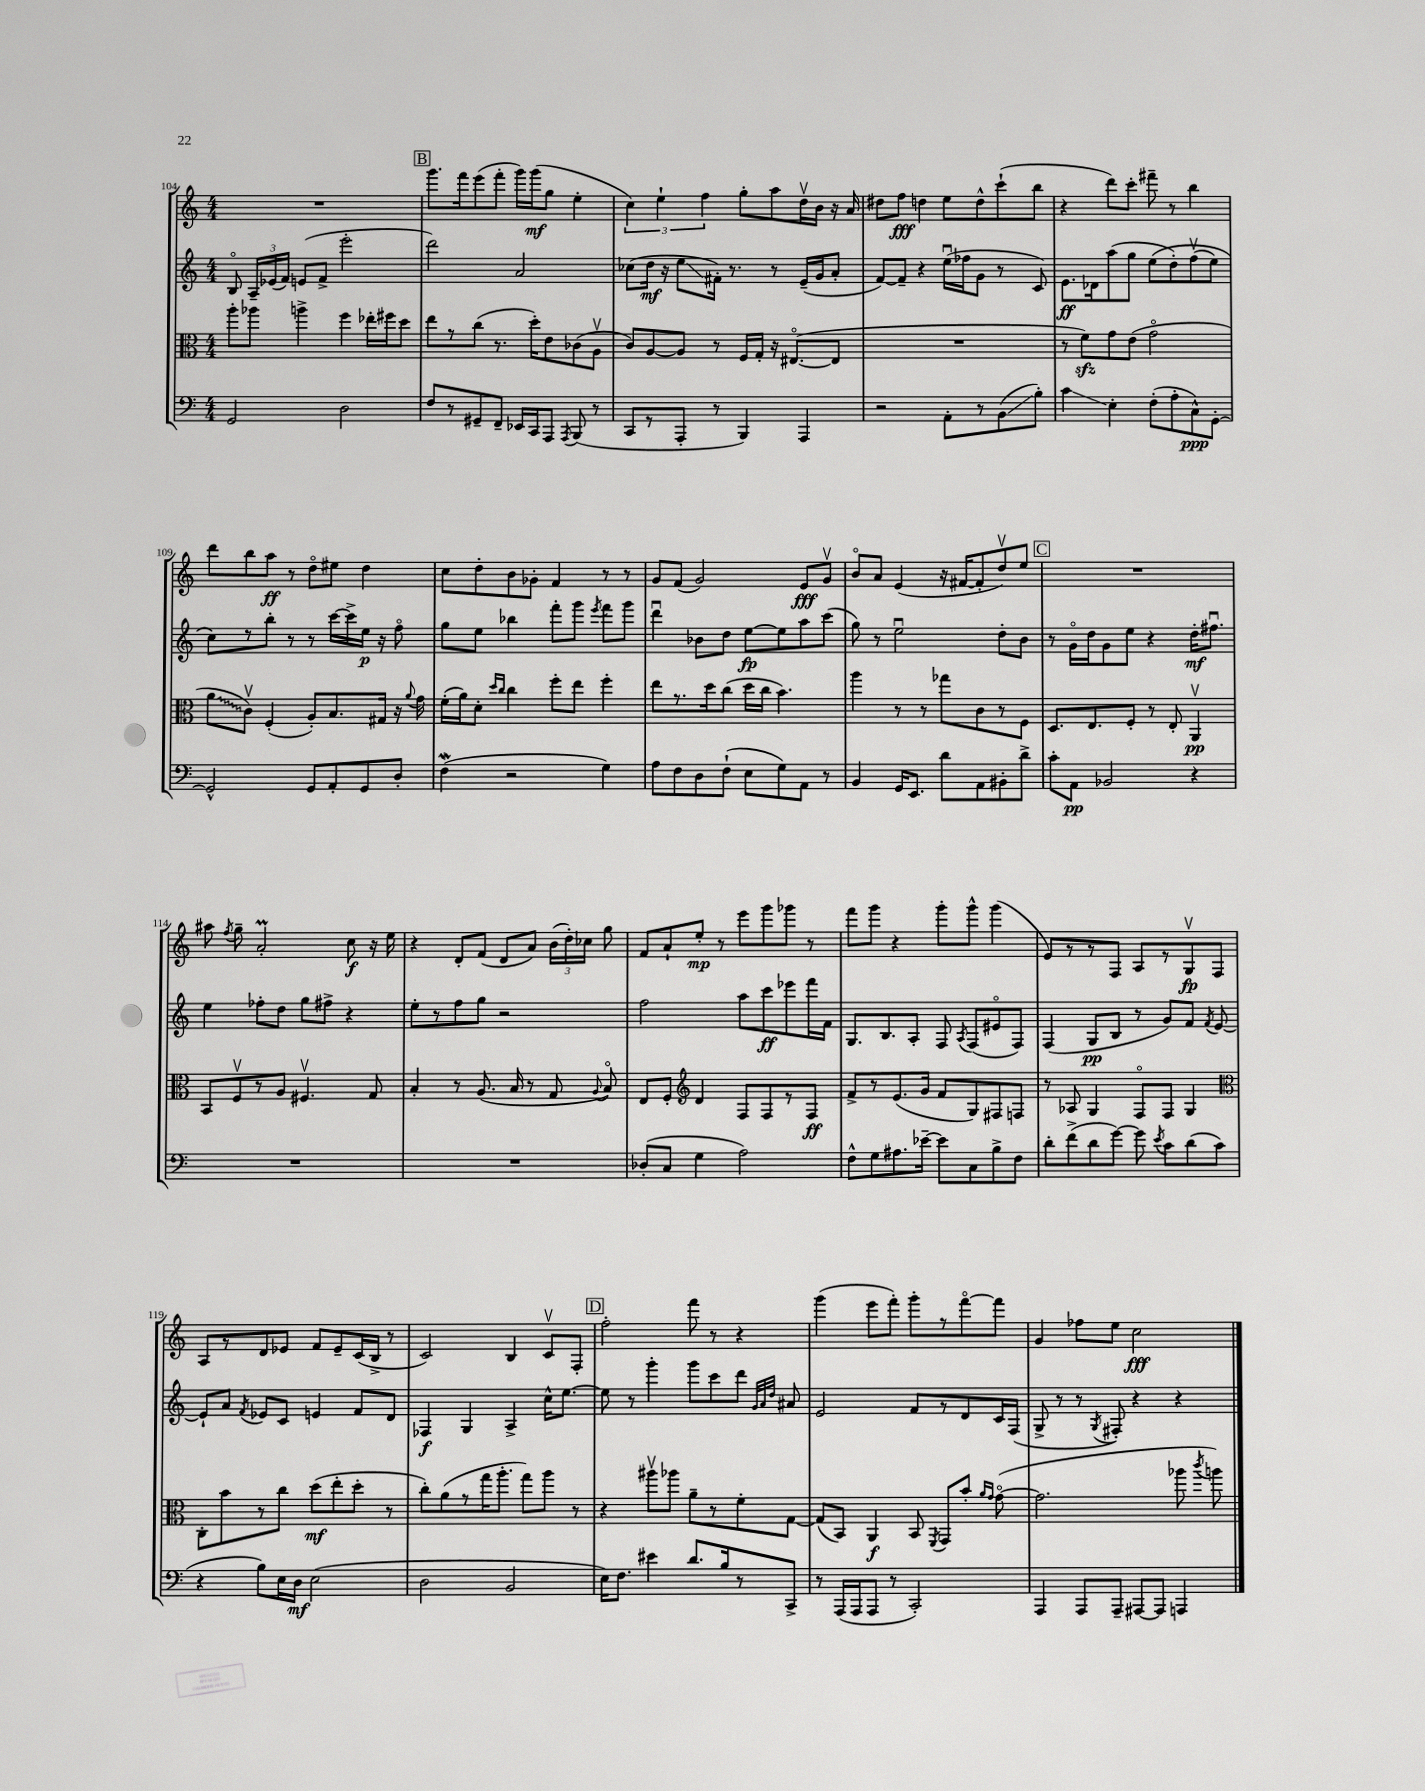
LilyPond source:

<<
\new StaffGroup <<
\new Staff = "s0" {
    \clef treble \key c \major \numericTimeSignature \time 4/4
    \autoBeamOff R1 |
    \mark \markup { \box "B" } g'''8.[ f'''16 e'''8( f'''8]-. g'''16[) g'''16\mf( g''8] e''4-. |
    \tuplet 3/2 { c''4) e''4-! f''4 } g''8[-. a''8 d''16\upbow b'16] r16 a'16 |
    dis''8[ f''8]\fff d''4 e''8[ d''8-^ c'''8-!( b''8] |
    r4 d'''8[) c'''8]-. fis'''8-- r8 b''4 |
    d'''8[ b''8 a''8]\ff r8 d''8[\flageolet eis''8] d''4 |
    c''8[ d''8-. b'8 ges'8]-. f'4 r8 r8 |
    g'8[ f'8]( g'2) e'8[\fff g'8]\upbow |
    b'8[\flageolet a'8] e'4( r16 fis'16[~ fis'8-. d''8\upbow) e''8] |
    \mark \markup { \box "C" } R1 |
    ais''8 \acciaccatura { f''8 } g''8-- a'2-.\prall c''8\f r16 e''16 |
    r4 d'8[-. f'8]( d'8[ a'8]) \tuplet 3/2 { b'16[( d''16-.) ces''16] } g''8 |
    f'8[ a'8-! e''8]-.\mp r8 e'''8[ g'''8 ges'''8] r8 |
    f'''8[ g'''8] r4 g'''8[-. g'''8]-^ g'''4( |
    e'8[) r8 r8 f8] a8[ r8 g8\upbow\fp f8] |
    a8[ r8 d'8 ees'8] f'8[ ees'8-- c'16( b16]-> r8 |
    c'2) b4 c'8[\upbow f8]-. |
    \mark \markup { \box "D" } f''2-. f'''8 r8 r4 |
    g'''4( e'''8[ f'''8]-.) g'''8[-. r8 f'''8~\flageolet f'''8] |
    g'4 fes''8[ e''8] c''2\fff \bar "|." |
}
\new Staff = "s1" {
    \clef treble \key c \major \numericTimeSignature \time 4/4
    \autoBeamOff b8\flageolet \tuplet 3/2 { a16[-- ees'16( f'16]) } e'8[( f'8]-> e'''2-. |
    \mark \markup { \box "B" } d'''2) a'2 |
    ces''8[( d''16]\mf r16 e''8[\glissando fis'16]-.) r8. r8 e'16[--( g'16 a'8]-. |
    f'8[~) f'8]-- r4 e''16[\downbow( fes''16 g'8] r8 c'8) |
    e'8.[\ff des'16 a''8( g''8] e''8[\( d''8-.) f''8\upbow( e''8]) |
    c''8[\) r8 b''8]-. r8 r8 c'''16[~ c'''16-> e''16]\p r16 f''8\flageolet |
    g''8[ e''8] bes''4 f'''8[-. g'''8] \acciaccatura { e'''8 } f'''8[ g'''8] |
    d'''4\downbow bes'8[ d''8] e''8[~\fp e''8 a''8 c'''8]( |
    g''8) r8 e''2\downbow d''8[-. b'8] |
    \mark \markup { \box "C" } r8 g'16[\flageolet d''16 g'8 e''8] r4 d''16[-.\mf fis''8.]\downbow |
    e''4 fes''8[-. d''8] g''8[ fis''8]-> r4 |
    e''8[-. r8 f''8 g''8] r2 |
    f''2 a''8[ c'''8\ff ees'''8 f'''16 f'16] |
    g8.[ b8. a8]-. f8 \acciaccatura { a8 } f8[( eis'8\flageolet f8]) |
    f4( g8[\pp b8] r8 g'8[) f'8] \acciaccatura { f'8 } e'8~ |
    e'8[-! a'8] \acciaccatura { f'8 } ees'8[ c'8] e'4 f'8[ d'8] |
    fes4\f g4 a4-> c''16[-^ e''8.]~ |
    \mark \markup { \box "D" } e''8 r8 g'''4-. g'''8[ c'''8 d'''8] \grace { g'32[ a'32 d''32] } ais'8 |
    e'2 f'8[ r8 d'8 c'16 f16]( |
    g8-> r8 r8 \acciaccatura { g8 } fis8-.) r4 r4 \bar "|." |
}
\new Staff = "s2" {
    \clef alto \key c \major \numericTimeSignature \time 4/4
    \autoBeamOff a''8[-. aes''8] a''4-> f''4 ees''16[-. fis''16 d''8] |
    \mark \markup { \box "B" } e''8[ r8 c''8]( r8. d''16[-.) e'8 ces'8( a8]\upbow |
    c'8[) a8~ a8] r8 f16[ g16]-. r16 eis8.[~\flageolet( eis8] |
    R1 |
    r8 f'8[\sfz) g'8 e'8]( g'2\flageolet |
    \once \override Glissando.style = #'zigzag a'8[\glissando c'8]\upbow) f4-.( a8[-.) b8. gis16] r16 \appoggiatura { a'8 } g'16 |
    f'16[-.( a'16) d'8]-. \grace { d''16[ c''16] } c''4 f''8[-. e''8] f''4-. |
    e''8[ r8. d''16 c''8]( d''16[ c''16] b'4.) |
    a''4 r8 r8 ges''8[ c'8 r8 f8] |
    \mark \markup { \box "C" } d8.[ e8. f8]-. r8 e8-. a,4\upbow\pp |
    b,8[ f8\upbow r8 a8] fis4.\upbow g8 |
    b4-. r8 a8.( b16 r8 g8 \appoggiatura { a8 } b8\flageolet) |
    e8[ f8]-. \clef treble d'4 f8[ f8 r8 f8]\ff |
    f'8[-> r8 e'8.( g'16] f'8[ g8) fis8 f8] |
    r8 aes8 g4 f8[\flageolet f8] g4 |
    \clef alto c8[-. b'8 r8 c''8] d''8[\mf( e''8-. d''8]-. r8 |
    c''8[-.) a'8( r8 g''16 a''8.]-. g''8[) a''8] r8 |
    \mark \markup { \box "D" } r4 ais''8[\upbow aes''8] a'8[-- r8 f'8-. g8]~ |
    g8[( b,8]) a,4\f b,8 \acciaccatura { f,8 } g,8[ b'8]-. \grace { a'16[ g'16] } g'8~\flageolet( |
    g'2. aes''8 \acciaccatura { c'''8 } a''8) \bar "|." |
}
\new Staff = "s3" {
    \clef bass \key c \major \numericTimeSignature \time 4/4
    \autoBeamOff g,2 d2 |
    \mark \markup { \box "B" } f8[ r8 gis,8-- f,8]-- ees,16[ c,16 a,,8] \acciaccatura { a,,8 } b,,8( r8 |
    c,8[ r8 a,,8]-. r8 b,,4) a,,4 |
    r2 a,8[-. r8 b,8\glissando( b8]-.) |
    c'4\glissando e4-. f8[-.( a8-. c8-^\ppp) g,8]~-. |
    g,2-^ g,8[ a,8-. g,8 d8]-. |
    f4\mordent( r2 g4) |
    a8[ f8 d8 f8]-!( e8[ g8) a,8] r8 |
    b,4 g,16[ e,8.] d'8[ a,8 bis,8-. d'8]-> |
    \mark \markup { \box "C" } c'8[-. a,8]\pp bes,2 r4 |
    R1 |
    R1 |
    des8[-.( c8] g4 a2) |
    f8[-^ g8 ais8. ees'16]~-- ees'8[ c8 b8-> f8] |
    d'8[-. f'8->( d'8 g'8]~) g'8 \acciaccatura { e'8 } c'8[ d'8( c'8] |
    r4 b8[) e16 d16]\mf e2( |
    d2 b,2 |
    \mark \markup { \box "D" } e16[) f8.] eis'4 d'8.[ b16 r8 c,8]-> |
    r8 a,,16[( a,,16 a,,8] r8 c,2-.) |
    a,,4 a,,8[ a,,8]-- ais,,8[~ ais,,8] a,,4 \bar "|." |
}
>>
>>
\layout { \context { \Score currentBarNumber = #104 } }
